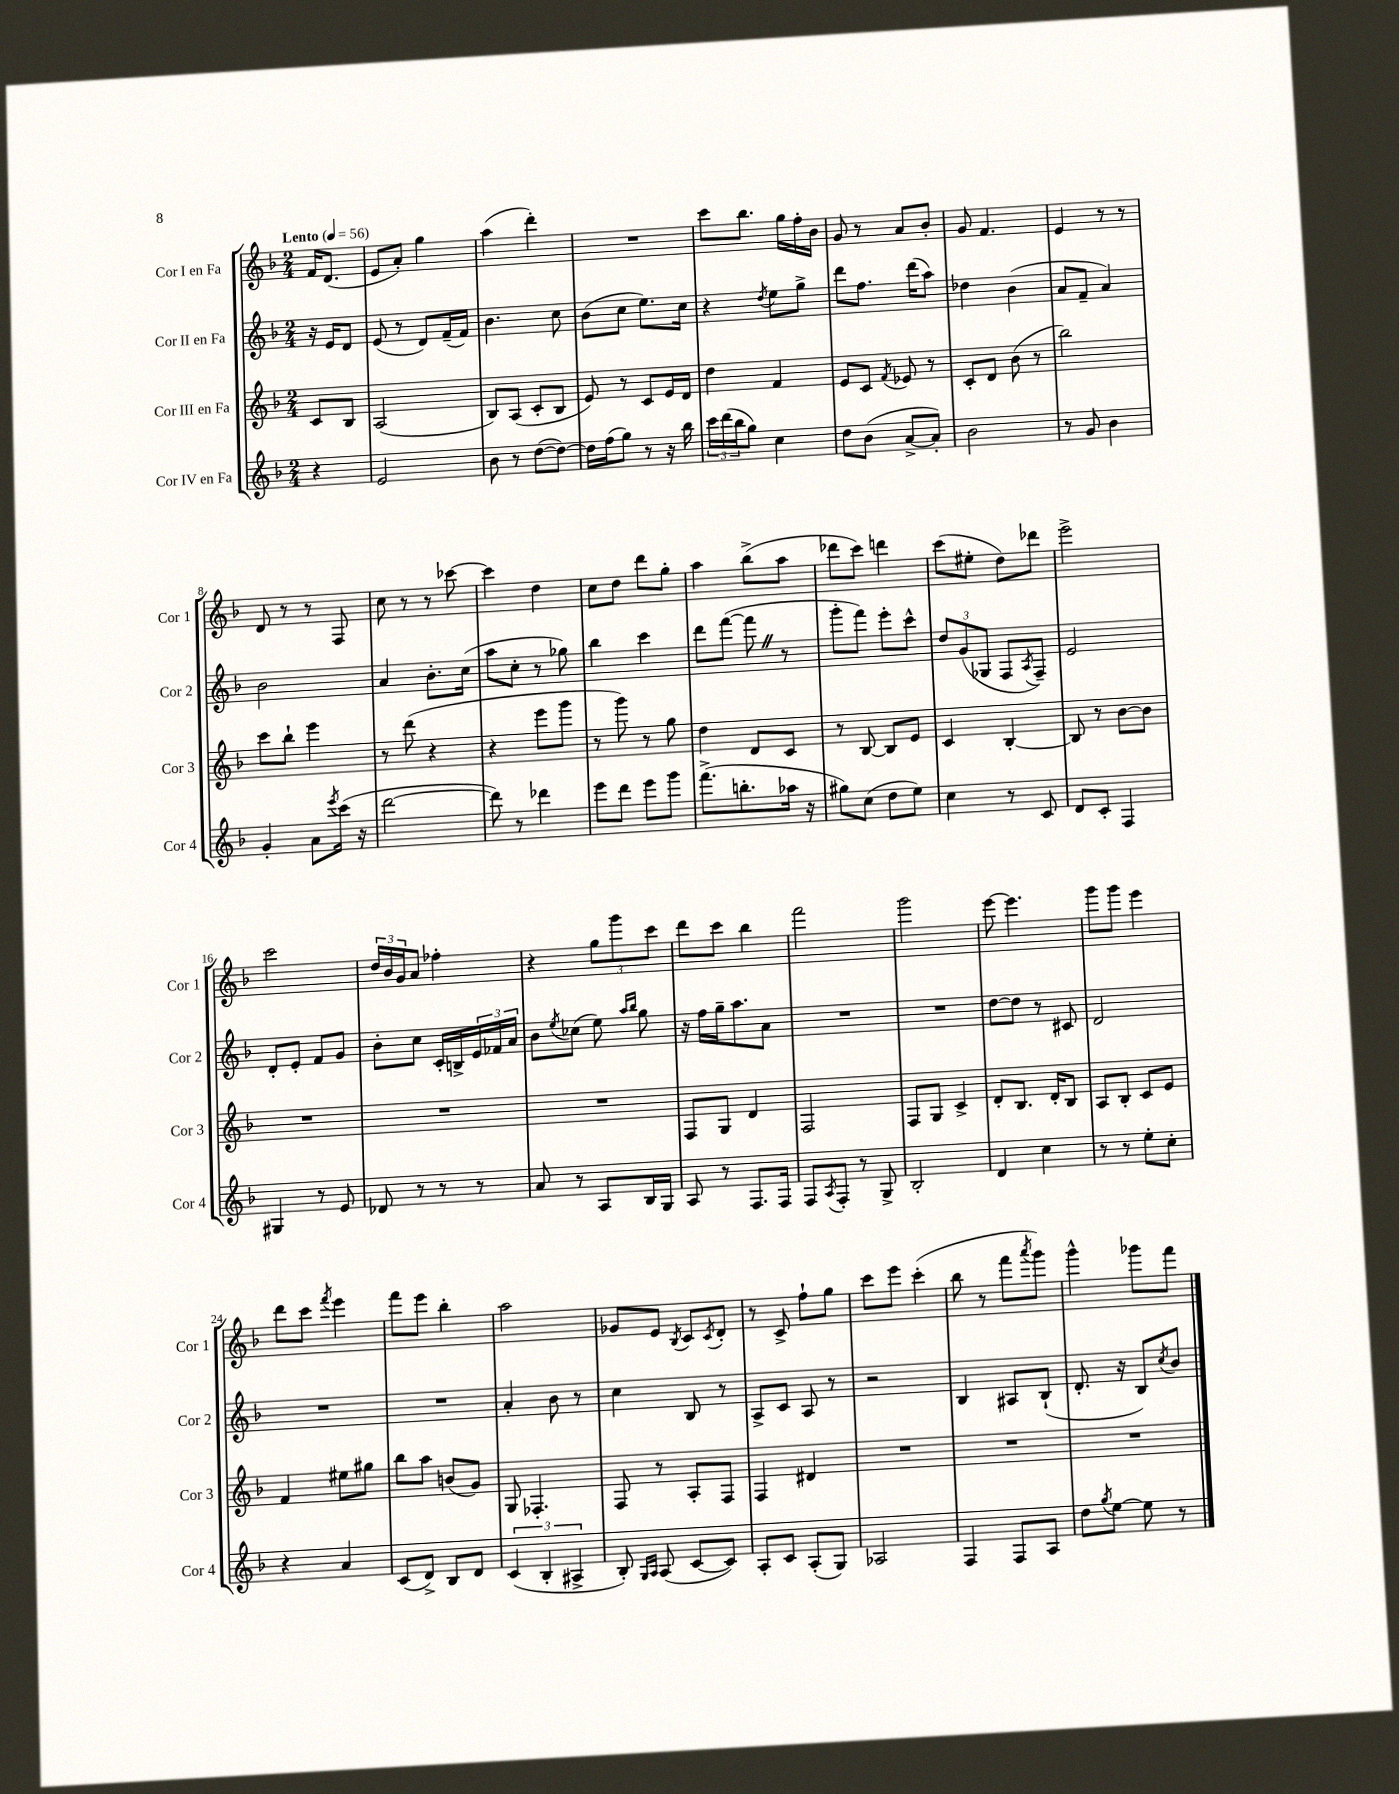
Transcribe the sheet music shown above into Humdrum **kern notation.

**kern	**kern	**kern	**kern
*staff4	*staff3	*staff2	*staff1
*clefG2	*clefG2	*clefG2	*clefG2
*k[b-]	*k[b-]	*k[b-]	*k[b-]
*M2/4	*M2/4	*M2/4	*M2/4
*MM56	*MM56	*MM56	*MM56
4r	8c/L	16r	16f/LK
.	.	16e/LK	(8.d/J
.	8B-/J	8d/J	.
=	=	=	=
2e/	(2A/	(8e/	8e/L
.	.	8r	8a'/J)
.	.	8d/L)	4gg\
.	.	(16f~/L	.
.	.	16f/JJ)	.
=	=	=	=
8b-\	8B-/L)	4.b-\	(4aa\
8r	(8A/J	.	.
([8dd\L	8c'/L	.	4ddd'\)
8dd\_J)	8B-/J	8cc\	.
=	=	=	=
16dd\]LL	8e/)	(8b-\L	2r
(16ff\J	.	.	.
8gg\J)	8r	8cc\J	.
8r	8c/L	8.ee\L)	.
16r	16e/L	.	.
16bb-\	16d/JJ	16cc\Jk	.
=	=	=	=
24ccc\LL	4dd\	4r	8ccc\L
(24ddd\	.	.	.
24bb-\J	.	.	.
8gg\J)	.	.	8.bb-\J
.	.	8qdd/	.
4cc\	4f/	8ee\L	.
.	.	.	16gg\LL
.	.	8gg^\J	16ff'\
.	.	.	16b-\JJ
=	=	=	=
8dd\L	8e/L	8ddd\L	8g/
(8b-\J	8c/J	8.ff\J	8r
.	8qf/	.	.
[8a^/L	8e-/	.	8a/L
.	.	(16ddd\LK	.
8a'/]J)	8r	8aa\J)	8b-'/J
=	=	=	=
2b-\	8c'/L	4dd-\	8g/
.	8d/J	.	4.f/
.	(8b-\	(4b-\	.
.	8r	.	.
=	=	=	=
8r	2bb-\)	8a/L	4e/
8g/	.	8f~/J	.
4b-\	.	4a/)	8r
.	.	.	8r
=	=	=	=
4g'/	8ccc\L	2b-\	8d/
.	8bb-`\J	.	8r
8a\L	4eee\	.	8r
8qeee/	.	.	.
(16ccc\Jk	.	.	8F/
16r	.	.	.
=	=	=	=
[2ddd\	8r	4a/	8cc\
.	(8ddd\	.	8r
.	4r	8.b-'\L	8r
.	.	.	[8ccc-\
.	.	(16cc\Jk	.
=	=	=	=
8ddd\])	4r	8aa\L	4ccc-\]
8r	.	8cc'\J	.
4ddd-\	8eee\L	8r	4dd\
.	8ggg\J	8gg-\)	.
=	=	=	=
8eee\L	8r	4bb-\	8cc\L
8ddd\J	8ggg\)	.	8dd\J
8eee\L	8r	4ccc\	8ddd\L
8ggg\J	8gg\	.	8gg'\J
=	=	=	=
(8.fff^\L	4dd\	8ddd\L	4aa\
.	.	([8fff\J	.
8.bb'\	.	.	.
.	8d/L	8fff\]	(8bb-^\L
16aa-\Jk	8c/J	8r	8aa\J
16r	.	.	.
=	=	=	=
8gg#\L)	8r	8ggg'\L	8ddd-\L
(8cc\J	[8B-/	8fff\J)	8ccc\J)
8dd\L	8B-/]L	8eee'\L	4ddd\
8ee\J)	8e/J	8ccc^^\J	.
=	=	=	=
4cc\	4c/	12dd/L	(8ccc\L
.	.	(12g/	.
.	.	.	8ee#'\J
.	.	12G-/J	.
8r	[4B-'/	8F/L	8dd\L)
.	.	8qA/	.
8c/	.	8F~/J)	8ddd-\J
=	=	=	=
8d/L	8B-/]	2e/	2eee^\
8c'/J	8r	.	.
4F/	[8b-\L	.	.
.	8b-\]J	.	.
=	=	=	=
4G#/	2r	8d'/L	2ccc\
.	.	8e'/J	.
8r	.	8f/L	.
8e/	.	8g/J	.
=	=	=	=
8d-/	2r	8b-'\L	24dd/LL
.	.	.	24b-/
.	.	.	24g/J
8r	.	8cc\J	8a/J
8r	.	16c'/LL	4ff-'\
.	.	16B^/	.
8r	.	24e/	.
.	.	24f-/	.
.	.	24a/JJ	.
=	=	=	=
8a/	2r	8b-\L	4r
.	.	8qee/	.
8r	.	(8cc-\J	.
8A/L	.	8ee\)	12gg\L
.	.	.	12ggg\
.	.	16qqaa/LL	.
.	.	16qqbb-/JJ	.
16B-/L	.	8gg\	.
.	.	.	12ccc\J
16G/JJ	.	.	.
=	=	=	=
8A/	8F/L	16r	8ddd\L
.	.	16ff\LL	.
8r	8G/J	16gg~\J	8ccc\J
.	.	8.aa\	.
8.F/L	4d/	.	4bb-\
.	.	8a\J	.
16F/Jk	.	.	.
=	=	=	=
8F/L	2F/	2r	2fff\
8qA/	.	.	.
8F'/J	.	.	.
8r	.	.	.
8G^/	.	.	.
=	=	=	=
2B-'/	8F/L	2r	2ggg\
.	8G/J	.	.
.	4c^/	.	.
=	=	=	=
4d/	8d'/L	[8dd\L	[8eee\
.	8.B-/J	8dd\]J	4.eee\]
4cc\	.	8r	.
.	16d'/LK	.	.
.	8B-/J	8c#/	.
=	=	=	=
8r	8A/L	2d/	8ggg\L
8r	8B-'/J	.	8ggg\J
8ee'\L	8c/L	.	4eee\
8cc'\J	8e/J	.	.
=	=	=	=
4r	4f/	2r	8ddd\L
.	.	.	8ccc\J
.	.	.	8qfff/
4a/	8ee#\L	.	4eee\
.	8gg#\J	.	.
=	=	=	=
(8c/L	8bb-\L	2r	8fff\L
8d^/J)	8aa\J	.	8eee\J
8B-/L	(8b/L	.	4bb-'\
8d/J	8g/J)	.	.
=	=	=	=
(6c/	8G/	4a'/	2aa\
.	4.F-'/	.	.
6B-'/	.	.	.
.	.	8b-\	.
6A#^/	.	.	.
.	.	8r	.
=	=	=	=
8B-'/)	8F/	4cc\	8g-/L
16qqG/LL	.	.	.
16qqA/JJ	.	.	.
(8A/	8r	.	8e/J
.	.	.	8qB-/
[8c/L	8A'/L	8B-/	8c/L
.	.	.	8qc/
8c/]J)	8F/J	8r	8d'/J
=	=	=	=
8A'/L	4F/	8A^/L	8r
8c/J	.	8c/J	8c^/
(8A'/L	4d#/	8A/	8ff`\L
8G/J)	.	8r	8gg\J
=	=	=	=
2A-/	2r	2r	8ccc\L
.	.	.	8eee\J
.	.	.	(4ccc'\
=	=	=	=
4F/	2r	4B-/	8bb-\
.	.	.	8r
8F/L	.	8A#/L	8fff\L
.	.	.	8qaaa/
8A/J	.	(8B-`/J	8ggg\J)
=	=	=	=
8dd\L	2r	8.d'/	4ggg^^\
8qgg/	.	.	.
[8ee\J	.	.	.
.	.	16r	.
8ee\]	.	8B-/L)	8ggg-\L
.	.	8qcc/	.
8r	.	8b-/J	8fff\J
==	==	==	==
*-	*-	*-	*-
